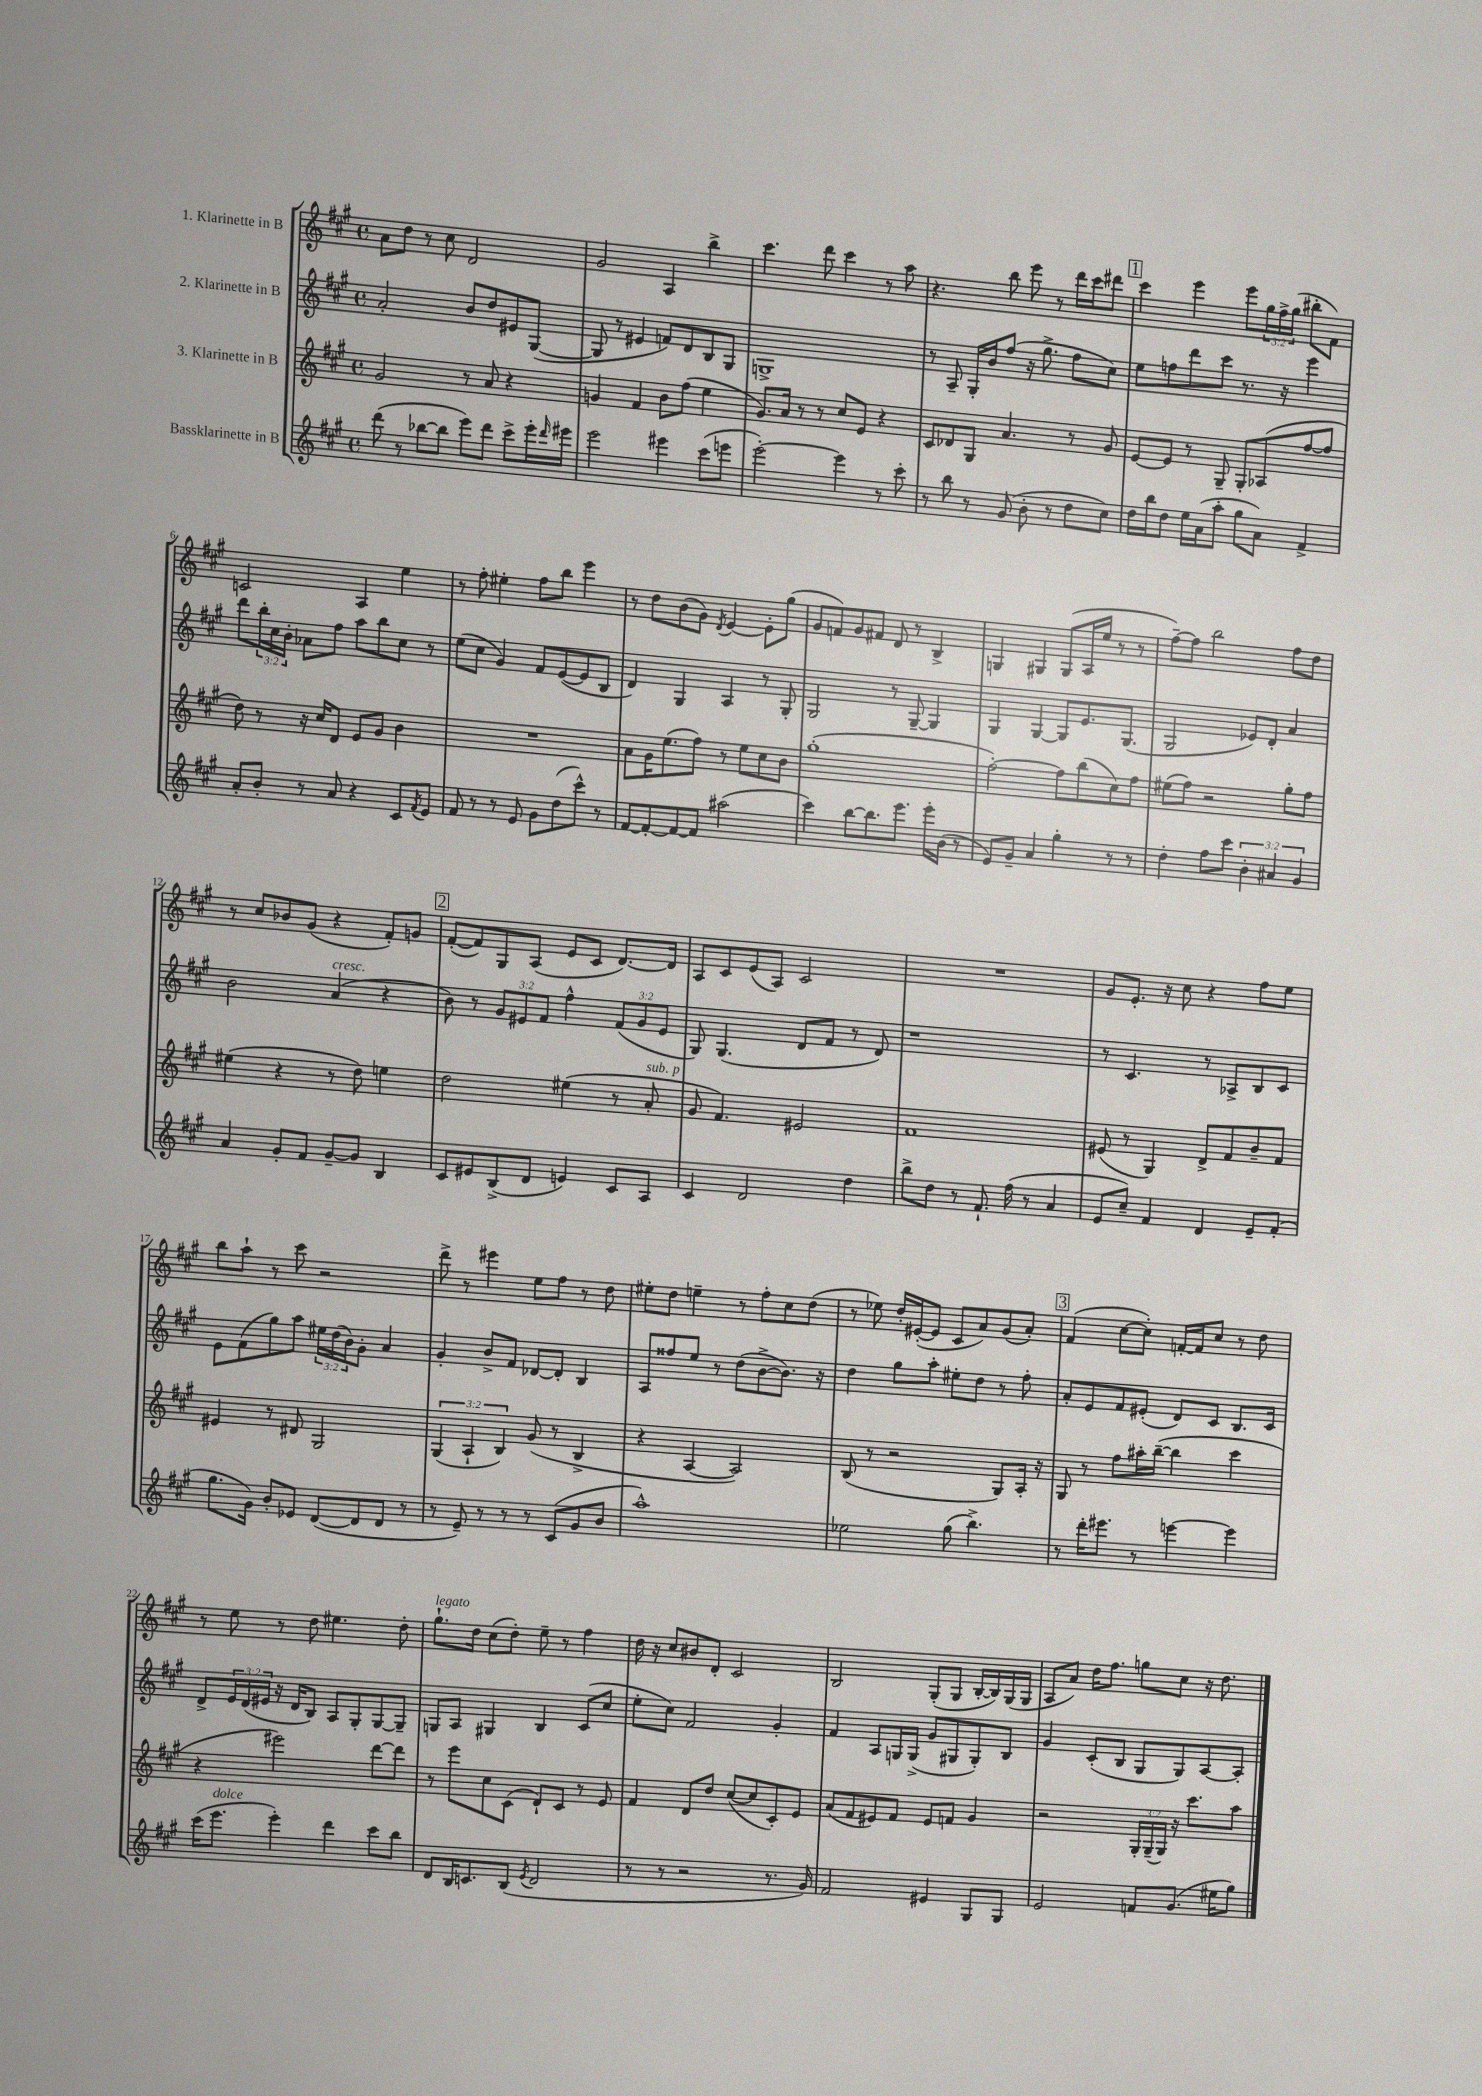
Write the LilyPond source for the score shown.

<<
\new StaffGroup <<
\new Staff = "s0" \with { instrumentName = "1. Klarinette in B" } {
    \clef treble \key a \major \defaultTimeSignature \time 4/4 \override Staff.TupletNumber.text = #tuplet-number::calc-fraction-text
    a'8 d''8 r8 cis''8 d'2 |
    gis'2 a4 b''4-> |
    cis'''4. d'''8 cis'''4 r8 a''8 |
    r4. b''8 e'''8 r8 d'''16 cis'''16 dis'''8 |
    \mark \markup { \box "1" } cis'''4 e'''4 e'''8 \tuplet 3/2 { gis''16 fis''16-> gis''16( } bis''8-. fis'8) |
    c'2 a4 e''4 |
    r8 fis''8-. eis''4-. fis''8 b''8 e'''4 |
    r8 d''8 b'8( gis'8) \acciaccatura { d'8 } e'4~ e'8-. gis''8( |
    gis'8 f'8) gis'8 fis'8 d'8 r8 b4-> |
    g4 gis4 gis8( a16 e''16 r8 r8 |
    fis''8~--) fis''8 b''2 fis''8 d''8 |
    r8 cis''8 bes'8 gis'8( r4 fis'8-.) g'8 |
    \mark \markup { \box "2" } fis'8~-.( fis'8) gis8 a8( e'8 cis'8 d'8.~) d'16 |
    a8 cis'8 e'8( a8) cis'2 |
    R1 |
    gis'8 e'8.-. r16 cis''8 r4 fis''8 e''8 |
    b''8 a''8-! r8 cis'''8 r2 |
    d'''8-> r8 eis'''4 e''8 fis''8 r8 d''8 |
    eis''8-. d''8 e''4-- r8 fis''8-. cis''8 d''8( |
    r8 ees''8) d''16-. eis'16~-.( eis'8 cis'8 a'8) gis'8( a'8-.) |
    \mark \markup { \box "3" } fis'4( cis''8~ cis''8-.) f'16~-. f'16 cis''8 r8 d''8 |
    r8 e''8 r8 d''8 eis''4. d''8-. |
    gis''8.-!^\markup { \italic "legato" } d''16 cis''8( d''8-.) e''8-- r8 fis''4 |
    d''16 r16 cis''8 bis'8 d'8-. cis'2 |
    b2 gis8-.( gis8 b16~-. b16) gis16( gis16 |
    a8 a'8) d''16 fis''8. g''8 cis''8 r16 d''8. \bar "|." |
}
\new Staff = "s1" \with { instrumentName = "2. Klarinette in B" } {
    \clef treble \key a \major \defaultTimeSignature \time 4/4 \override Staff.TupletNumber.text = #tuplet-number::calc-fraction-text
    a'2-. b'8 d''8 eis'8 gis8~( |
    gis8 r8 eis'4 f'8) d'8 b8 gis8 |
    g1-> |
    r8 a8-- gis16-. b'16 fis''8( r16 gis''8.-> fis''8 cis''8) |
    \mark \markup { \box "1" } e''8 f''8 d'''8 cis'''8 r8. r16 e'''4 |
    d'''8 \tuplet 3/2 { b''16-. cis''16 b'16-. } aes'8 fis''8 a''8 b''8 cis''8 r8 |
    e''8( cis''8 gis'4) fis'8 e'8~( e'8 b8 |
    d'4) gis4 a4 r8 gis8-. |
    gis2 r8 gis8~-- gis4 |
    gis4 gis4~ gis8 e'8. gis8.( |
    gis2 ees'8) d'8-. a'4 |
    b'2 a'4^\markup { \italic "cresc." }( r4 |
    \mark \markup { \box "2" } b'8) r8 \tuplet 3/2 { gis'8 eis'8 fis'8 } fis''4-^ \tuplet 3/2 { fis'8( gis'8 eis'8 } |
    gis8) gis4.( d'8 fis'8 r8 d'8) |
    r1 |
    r8 cis'4. r8 aes8-> b8 cis'8 |
    e'8 fis'8( gis''8) a''8 \tuplet 3/2 { eis''16 d''16( b'16) } gis'8-. a'4 |
    gis'4-. b'8-> fis'8 des'8~ des'8-. b4 |
    a8 fisis''8 e''8 r8 d''8( b'8~-> b'8.) r16 |
    d''4 gis''8 a''8-. eis''8-. d''8 r8 fis''8-. |
    \mark \markup { \box "3" } a'8-. e'8 fis'8 eis'8-.( d'8) cis'8 b8. cis'16 |
    d'8-> \tuplet 3/2 { e'16 d'16( eis'16 } r16 d'16 b8) a8 gis8-. gis8~ gis8-- |
    g8 a8 gis4 b4 cis'8( cis''8 |
    e''8-. cis''8) fis'2 gis'4-. |
    fis'4 a8 g16 g16->( gis'8 gis8 gis8-.) b8 |
    gis'4 cis'8-.( b8 gis8 gis8) a8~ a8-. \bar "|." |
}
\new Staff = "s2" \with { instrumentName = "3. Klarinette in B" } {
    \clef treble \key a \major \defaultTimeSignature \time 4/4 \override Staff.TupletNumber.text = #tuplet-number::calc-fraction-text
    gis'2 r8 a'8 r4 |
    g'4 fis'4 b'8 fis''8( e''4 |
    gis'8.) a'16 r8 r8 cis''8 e'8 r4 |
    cis'8 des'8 gis8 a'4. r8 gis'8 |
    \mark \markup { \box "1" } e'8~ e'8 r8 gis8-- gis8-. aes8( fis''8~ fis''8 |
    d''8) r8 r16 cis''16 d'8 e'8 gis'8 b'4 |
    R1 |
    a'8 gis'16 e''8.( fis''8) r8 e''8 cis''8 b'8 |
    gis''1-.( |
    fis''2~-.) fis''8 b''8( cis''8) fis''8 |
    eis''8( fis''8) r2 gis''8-. fis''8 |
    eis''4( r4 r8 d''8) e''4 |
    \mark \markup { \box "2" } d''2 eis''4( r8 a'8-.^\markup { \italic "sub. p" } |
    gis'8 fis'4.) eis'2 |
    fis'1 |
    eis'8( r8 gis4) d'8-> fis'8 b'8-- fis'8 |
    eis'4 r8 dis'8 gis2 |
    \tuplet 3/2 { gis4( a4-! b4) } gis'8( r8 b4-> |
    r4 a4~ a2) |
    b8( r8 r2 gis8) a16-. r16 |
    \mark \markup { \box "3" } gis8 r8 fis''8 ais''16-. b''16~--( b''4 cis'''4 |
    r4 eis'''2) d'''8~ d'''8 |
    r8 e'''8 cis''8 cis'8( d'8-!) cis'8 r8 e'8 |
    fis'4 d'8 d''8 cis''8~( cis''8 cis'8-.) e'8 |
    a'8( fis'8 eis'8) fis'8 eis'8 f'8 gis'4 |
    r2 \tuplet 3/2 { gis16-. gis16--( gis16) } r16 cis'''8. a''8 \bar "|." |
}
\new Staff = "s3" \with { instrumentName = "Bassklarinette in B" } {
    \clef treble \key a \major \defaultTimeSignature \time 4/4 \override Staff.TupletNumber.text = #tuplet-number::calc-fraction-text
    d'''8( r8 bes''8~ bes''8 e'''8) d'''8 cis'''8-> e'''16-. \grace { d'''16 } eis'''16 |
    e'''2 eis'''4 cis'''8( e'''8 |
    e'''2~-.) e'''4 r8 cis'''8-. |
    r8 b''8 r8 gis'8( b'8-. r8 d''8 cis''8) |
    \mark \markup { \box "1" } d''16 b''16 d''8 e''16 a'16( a''8-. gis''8 a'8) fis'4-> |
    a'8-. b'8-. r8 a'8 r4 cis'8 \acciaccatura { fis'8 } e'8 |
    fis'8 r8 r8 e'8 gis'8 d''8( cis'''8-^) r8 |
    fis'8~ fis'8~-. fis'8~ fis'8 ais''2( |
    cis'''4) b''8~ b''8. e'''8. e'''16-. b'16( r8 |
    e'8) gis'8-- a'4 gis''4-. r8 r8 |
    d''4-. fis''8 cis'''8 \tuplet 3/2 { b'4-. ais'4 gis'4 } |
    a'4 gis'8-. fis'8 gis'8~-- gis'8 b4 |
    \mark \markup { \box "2" } cis'8 eis'8 b8->( d'8 e'4) cis'8 a8 |
    cis'4 d'2 d''4 |
    b''8-> d''8 r8 fis'8.-! fis''16( r8 a'4 |
    e'8 cis''8--) fis'4 d'4 e'8-- fis'8-.( |
    gis''8. gis'16) b'8-. ees'8 d'8~( d'8 d'8 r8 |
    r8 e'8--) r8 r8 r8 cis'8( gis'8 b'8 |
    a''1-^) |
    ees''2 gis''8( b''4.->) |
    \mark \markup { \box "3" } r8 d'''16-. eis'''8. r8 e'''4~ e'''4 |
    cis'''16( e'''8.^\markup { \italic "dolce" } e'''4-.) d'''4 cis'''8 b''8 |
    d'8 b16 c'8. b8( \acciaccatura { e'8 } d'2 |
    r8 r8 r2 r8. gis'16) |
    fis'2 eis'4 gis8 gis8 |
    e'2 f'8 gis'8.( eis''16 gis''8) \bar "|." |
}
>>
>>
